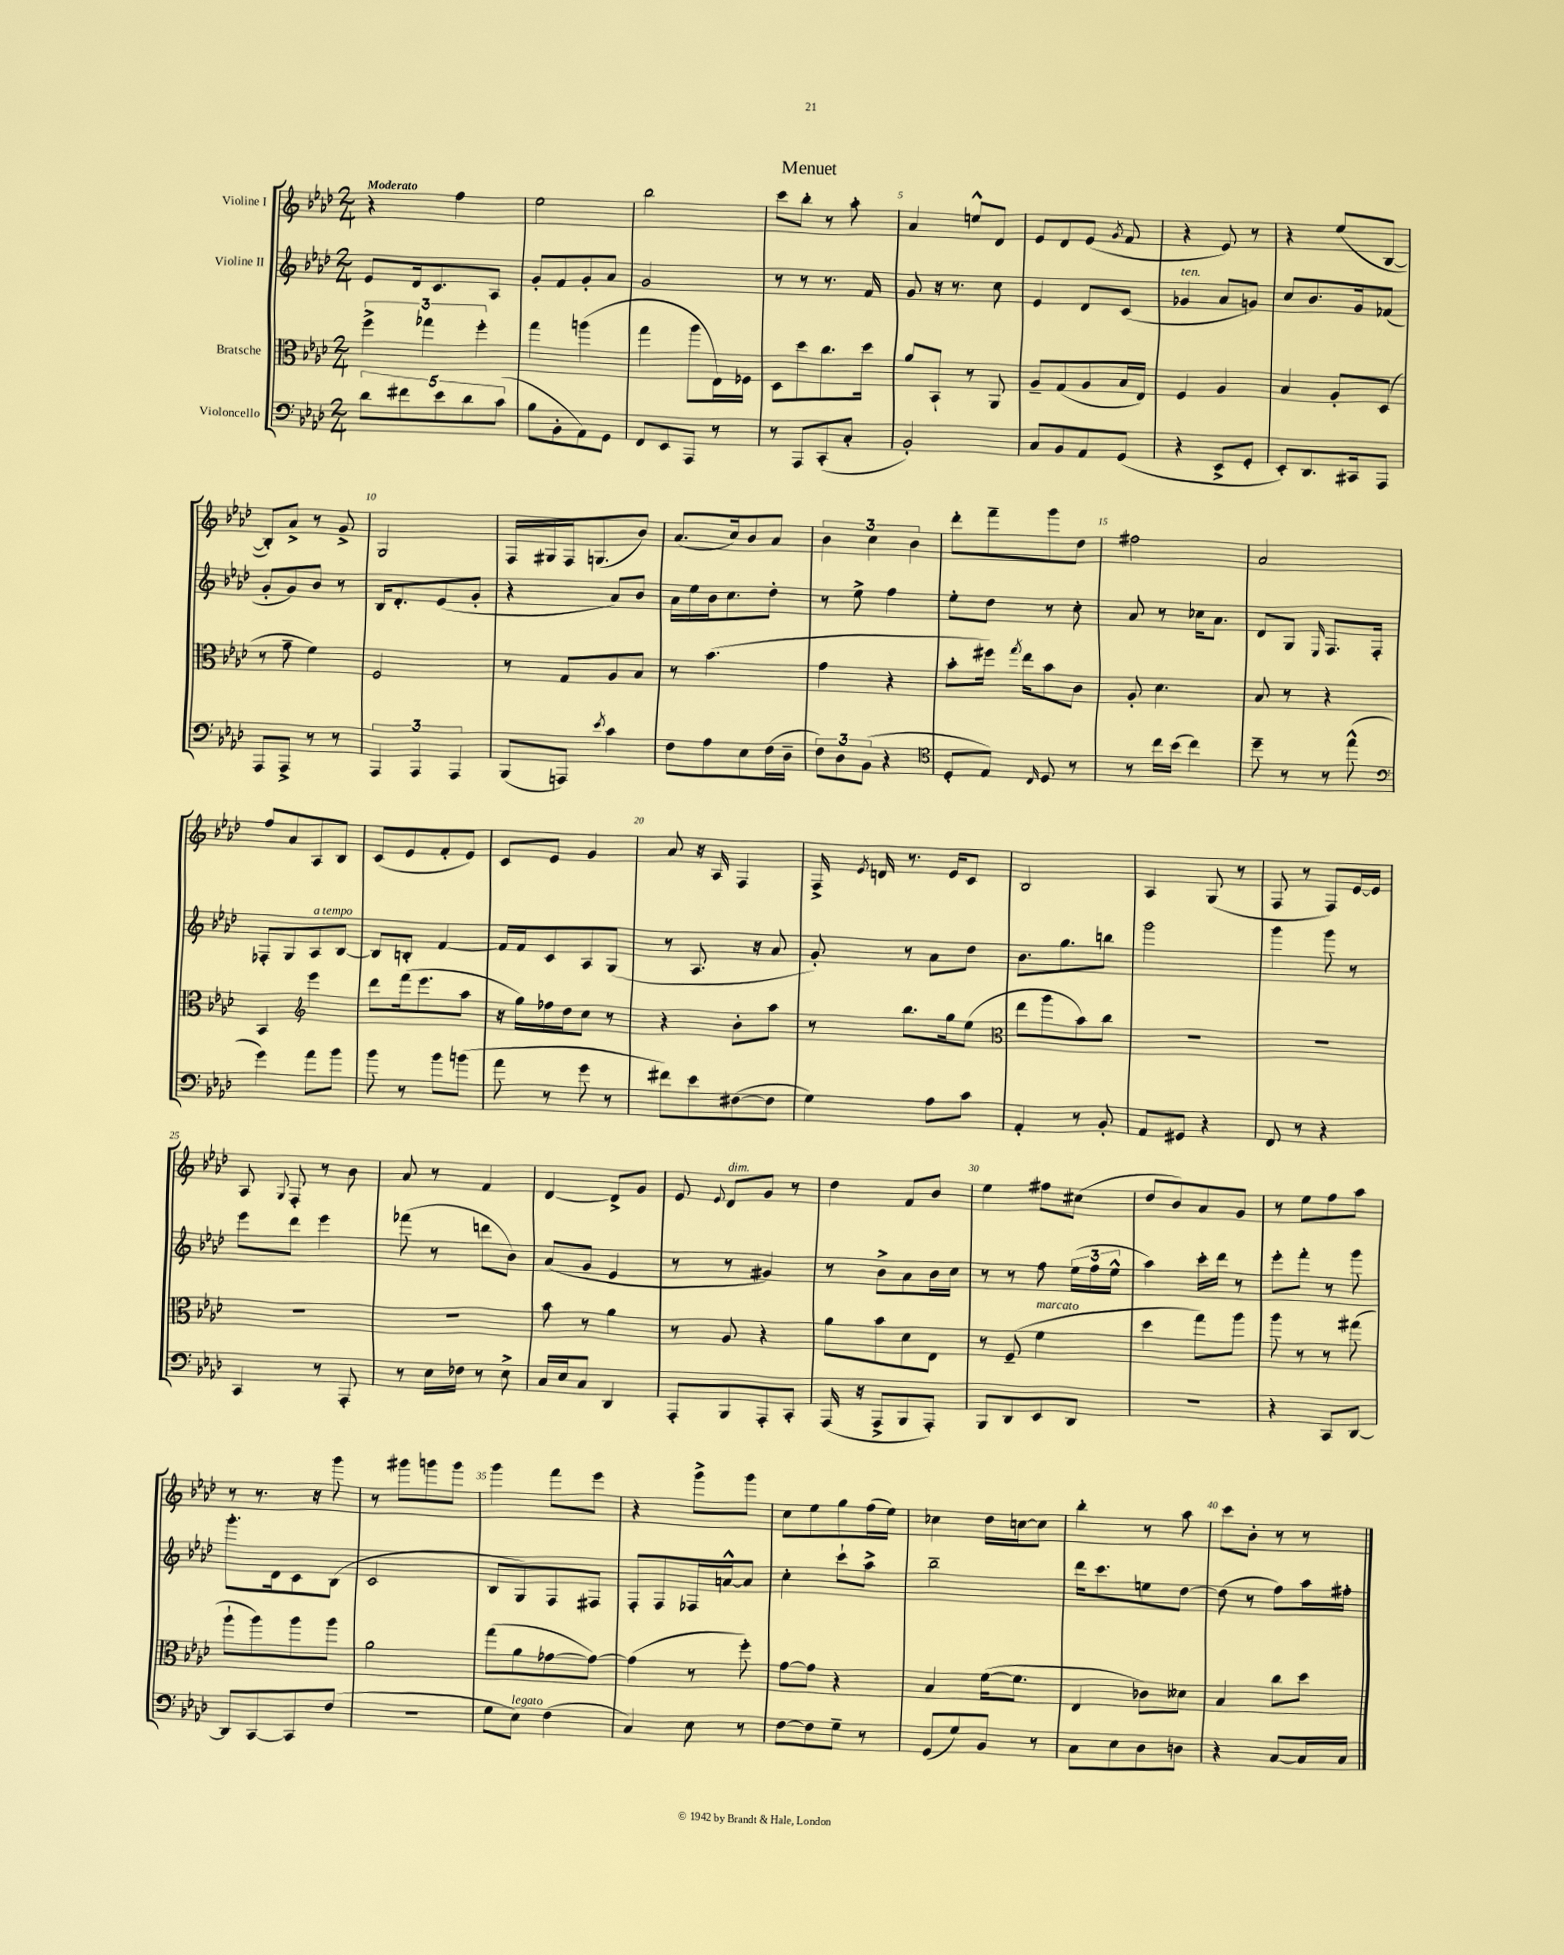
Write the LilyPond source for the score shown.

\header { title = "Menuet" }
<<
\new StaffGroup <<
\new Staff = "s0" \with { instrumentName = "Violine I" } {
    \clef treble \key aes \major \numericTimeSignature \time 2/4 \tempo "Moderato"
    \autoBeamOff r4 f''4 |
    ees''2 |
    bes''2 |
    c'''8[ bes''8]-. r8 aes''8-. |
    aes'4 e''8[-^ des'8] |
    ees'8[ des'8 ees'8]( \acciaccatura { g'8 } f'8 |
    r4 ees'8) r8 |
    r4 ees''8[( bes8]~ |
    bes8[-.) aes'8]-> r8 g'8-> |
    g2 |
    f16[ gis16 f16 g8.( bes'8]) |
    aes'8.[( c''16) bes'8 aes'8] |
    \tuplet 3/2 { bes'4 c''4 bes'4 } |
    des'''8[-. f'''8-- g'''8 des''8] |
    fis''2 |
    aes'2 |
    f''8[ aes'8 aes8 bes8] |
    c'8[( ees'8 f'8-. ees'8]) |
    c'8[ ees'8] g'4 |
    aes'8 r16 aes16 f4 |
    f16-> \acciaccatura { ees'8 } d'16 r8. ees'16[ c'8] |
    bes2 |
    aes4 g8( r8 |
    f8 r8 f8[) ees'16~ ees'16] |
    aes8 \appoggiatura { g8 } f8-. r8 bes'8 |
    aes'8 r8 f'4 |
    des'4~ des'8[-> g'8] |
    ees'8 \appoggiatura { ees'8 } des'8[^\markup { \italic "dim." } g'8] r8 |
    des''4 f'8[ bes'8] |
    ees''4 fis''8[ cis''8]( |
    des''8[ bes'8) aes'8 g'8] |
    r8 ees''8[ f''8 aes''8] |
    r8 r8. r16 g'''8 |
    r8 gis'''8[ g'''8 g'''8] |
    g'''4 f'''8[ ees'''8] |
    r4 g'''8[-> g'''8] |
    c''8[ ees''8 g''8 f''16( ees''16]) |
    ces''4 des''16[ c''16~ c''8] |
    bes''4-. r8 aes''8 |
    c'''8[ bes'8]-. r8 r8 \bar "|." |
}
\new Staff = "s1" \with { instrumentName = "Violine II" } {
    \clef treble \key aes \major \numericTimeSignature \time 2/4
    \autoBeamOff ees'8[ des'16 c'8. aes8] |
    g'8[-. f'8 g'8-. aes'8] |
    g'2 |
    r8 r8 r8. f'16 |
    g'8 r16 r8. c''8 |
    ees'4 des'8[ c'8]( |
    ges'4^\markup { \italic "ten." } aes'8[ g'8]) |
    c''8[ bes'8. g'16 fes'8]( |
    g'8[-. g'8) bes'8] r8 |
    bes16[ des'8.-. ees'8( g'8]-. |
    r4 aes'8[) bes'8] |
    aes'16[ ees''16 bes'16 c''8. des''8]-. |
    r8 ees''8-> f''4 |
    ees''8[-. des''8] r8 c''8-. |
    aes'8 r8 ces''16[ aes'8.] |
    des'8[ g8] \grace { ees16 } f8.[ f16]-. |
    fes8[-. g8 aes8^\markup { \italic "a tempo" } bes8]~ |
    bes8[ b8]-. f'4~ |
    f'16[ f'16 c'8 aes8 g8]( |
    r8 aes8. r16 aes'8 |
    g'8-.) r8 aes'8[ des''8] |
    bes'8.[ g''8. b''8] |
    g'''2 |
    g'''4 g'''8 r8 |
    ees'''8[ des'''8] ees'''4 |
    fes'''8( r8 d'''8[ bes'8]) |
    aes'8[( g'8] ees'4 |
    r8 r8 gis'4) |
    r8 bes'8[-> aes'8 bes'16 c''16] |
    r8 r8 f''8 \tuplet 3/2 { ees''16[( f''16 ees''16]-^ } |
    aes''4) c'''16[-. des'''16] r8 |
    ees'''8[-. f'''8]-. r8 g'''8 |
    g'''8.[-. des'16 c'8 bes8]( |
    c'2 |
    bes8[ g8) f8 fis8] |
    f8[-. f8 fes16 a'16~-^ a'8] |
    c''4-. c'''8[-! aes''8]-> |
    bes''2-- |
    des'''16[ c'''8. e''8 des''8]~ |
    des''8( r8 f''8[) aes''16 fis''16]-. \bar "|." |
}
\new Staff = "s2" \with { instrumentName = "Bratsche" } {
    \clef alto \key aes \major \numericTimeSignature \time 2/4
    \autoBeamOff \tuplet 3/2 { f''4-> ges''4 f''4-. } |
    g''4 a''4( |
    g''4 aes''8[ ees16) fes16] |
    des8[ des''8 c''8. des''16] |
    aes'8[ bes,8]-! r8 aes,8 |
    aes8[-- g8( aes8 bes16 ees16]) |
    f4 aes4 |
    bes4 aes8[-. des8]( |
    r8 g'8-- f'4) |
    f2 |
    r8 g8[ aes8 bes8] |
    r8 bes'4.( |
    g'4 r4 |
    bes'8[-. fis''16]) \acciaccatura { g''8 } ees''16[ bes'8 c'8] |
    aes8-. des'4. |
    bes8 r8 r4 |
    bes,4 \clef treble ees'''4 |
    des'''8[ f'''16( ees'''8. aes''8] |
    r16 g''16[) fes''16 des''16 c''8] r8 |
    r4 bes'8[-. aes''8] |
    r8 bes''8.[ g''16 ees''8]( |
    \clef alto ees''8[ aes''8 bes'8) c''8] |
    R2 |
    R2 |
    R2 |
    R2 |
    bes'8 r8 aes'4 |
    r8 aes8 r4 |
    aes'8[ bes'8 des'8 ees8] |
    r8 f8--( f'4^\markup { \italic "marcato" } |
    des''4 g''8[) aes''8] |
    aes''8 r8 r8 gis''8( |
    aes''8[-! aes''8) aes''8 aes''8] |
    aes'2 |
    g''8[( aes'8 ges'8~ ges'8]~) |
    ges'4( r8 f''8-.) |
    g'8[~ g'8] r4 |
    bes4 f'16[~( f'8.] |
    ees4 ces'8[) deses'8] |
    bes4 c''8[ des''8] \bar "|." |
}
\new Staff = "s3" \with { instrumentName = "Violoncello" } {
    \clef bass \key aes \major \numericTimeSignature \time 2/4
    \autoBeamOff \tuplet 5/4 { des'8[ fis'8 ees'8 des'8 c'8]( } |
    bes8[ bes,8-. aes,8) g,8] |
    f,8[ ees,8 aes,,8] r8 |
    r8 aes,,8[ c,8-.( c8]-. |
    bes,2-.) |
    c8[ bes,8 aes,8 g,8]( |
    r4 ees,8[-> g,8]-. |
    ees,8[-.) des,8. cis,16 aes,,8] |
    aes,,8[ aes,,8]-> r8 r8 |
    \tuplet 3/2 { aes,,4 aes,,4 aes,,4 } |
    bes,,8[( a,,8]) \acciaccatura { ees'8 } c'4 |
    f8[ aes8 ees8 f16( des16]-- |
    \tuplet 3/2 { f8[) des8 bes,8]( } r4 |
    \clef tenor des8[-. ees8]) \grace { c16 } des8 r8 |
    r8 c''16[ bes'16]( c''4) |
    des''8-- r8 r8 ees''8-^( |
    \clef bass g'4) aes'8[ bes'8] |
    bes'8 r8 bes'8[ b'8]( |
    aes'8 r8 g'8 r8 |
    fis'8[) ees'8 fis8~( fis8] |
    g4) aes8[ c'8] |
    aes,4-. r8 bes,8-. |
    aes,8[ gis,8] r4 |
    f,8 r8 r4 |
    c,4 r8 aes,,8-. |
    r8 ees16[ fes16] r8 ees8-> |
    c16[ ees16 c8] des,4 |
    aes,,8[-. bes,,8 aes,,8-. c,8]-. |
    aes,,16( r16 aes,,8[-> bes,,8 aes,,8]-.) |
    bes,,8[ des,8 ees,8 des,8] |
    R2 |
    r4 c,8[ des,8]~ |
    des,8[ c,8~ c,8 f8]( |
    r2 |
    g8[ ees8]^\markup { \italic "legato" }) f4( |
    c4) ees8 r8 |
    f8[~ f8 g8]-- r8 |
    g,8[( g8) bes,8] r8 |
    c8[ ees8 des8 d8] |
    r4 c8[~ c16 c16] \bar "|." |
}
>>
>>
\layout { \context { \Score \override BarNumber.break-visibility = ##(#f #t #t) barNumberVisibility = #(every-nth-bar-number-visible 5) } }
